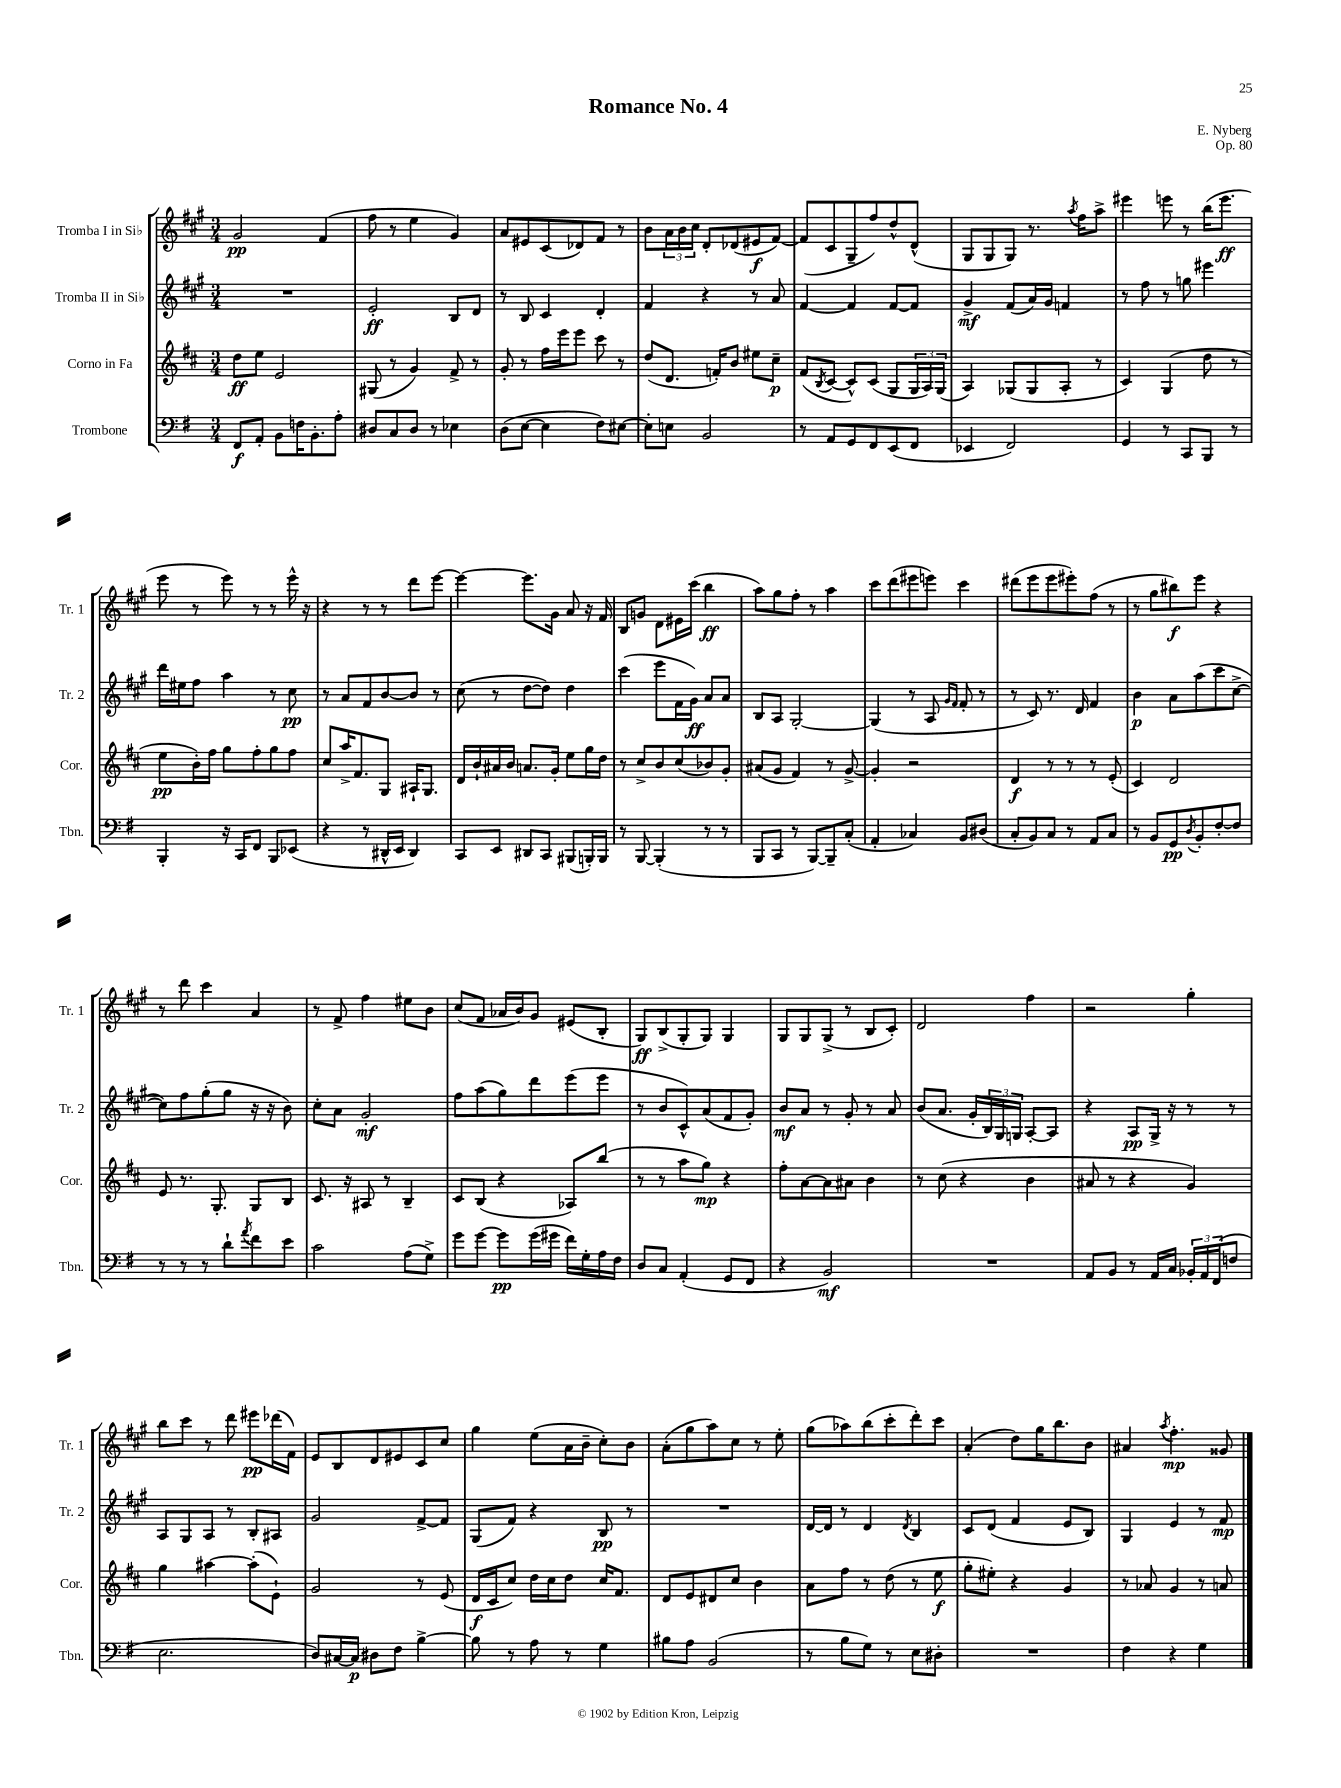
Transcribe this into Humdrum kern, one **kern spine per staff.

**kern	**kern	**kern	**kern
*staff4	*staff3	*staff2	*staff1
*clefF4	*clefG2	*clefG2	*clefG2
*k[f#]	*k[f#c#]	*k[f#c#g#]	*k[f#c#g#]
*M3/4	*M3/4	*M3/4	*M3/4
8FF#/L	8dd\L	2.r	2g#/
8AA'/J	8ee\J	.	.
8BB\L	2e/	.	.
16F\K	.	.	.
8.BB'\	.	.	.
.	.	.	(4f#/
8A'\J	.	.	.
=	=	=	=
8D#/L	(8G#/	2e'/	8ff#\
8C/	8r	.	8r
8D#/J	4g/)	.	4ee\
8r	.	.	.
4E-\	8f#^/	8B/L	4g#/)
.	8r	8d/J	.
=	=	=	=
(8D\L	8g'/	8r	8a/L
[8E\J	8r	8B/	8e#/
4E\]	16ff#\LL	4c#/	(8c#/
.	16eee\J	.	.
.	8eee\J	.	8d-/)
8F#\L)	8ccc#\	4d'/	8f#/J
[8E#\J	8r	.	8r
=	=	=	=
8E#'\]L	(8dd/L	4f#/	8b\L
8E\J	8.d/J	.	24a\L
.	.	.	24b\
.	.	.	24cc#\JJ
2BB/	.	4r	8d'/L
.	16f'/LK)	.	.
.	8b/J	.	(8d-/
.	8ee#\L	8r	8e#/
.	8cc#~\J	8a/	[8f#/J)
=	=	=	=
8r	(8f#/L	[4f#/	(8f#/]L
.	8qB/	.	.
8AA/L	[8c#/J	.	8c#/
8GG/	8c#^^/]L)	4f#/]	8G#~/
8FF#/	(8c#/J	.	8ff#/)
(8EE/	8G/L	[8f#/L	8dd^^/
8FF#/J	24G/L	8f#/]J	(8d^^/J
.	24A/)	.	.
.	(24G/JJ	.	.
=	=	=	=
4EE-/	4A/)	4g#^/	8G#/L
.	.	.	8G#/
2FF#/)	(8G-/L	(8f#/L	8G#/J)
.	8G-/	16a/L)	8.r
.	.	16g#/JJ	.
.	8A'/J	4f/	.
.	.	.	8qaa/
.	.	.	16ff#\LK
.	8r	.	8aa^\J
=	=	=	=
4GG/	4c#/)	8r	4eee#\
.	.	8ff#\	.
8r	(4G/	8r	8eee\
8CC/L	.	8gg\	8r
8BBB/J	8dd\	4eee#\	(16bb\LK
.	.	.	8.eee\J
8r	8r	.	.
=	=	=	=
4BBB'/	8ee\L	16ddd\LL	8eee\
.	.	16ee#\J	.
.	16b'\L)	8ff#\J	8r
.	16ff#\JJ	.	.
16r	8gg\L	4aa\	8eee\)
16CC/LK	.	.	.
8FF#/J	8ff#'\	.	8r
8BBB/L	8gg\	8r	8r
(8EE-/J	8ff#\J	8cc#\	16eee^^\
.	.	.	16r
=	=	=	=
4r	8cc#/L	8r	4r
.	16aa^/K	8a/L	.
.	8.f#/	.	.
8r	.	8f#/	8r
16DD#^^/LL	8G/J	[8b/	8r
16EE/JJ	.	.	.
4DD#/)	16A#`/LK	8b/]J	8ddd\L
.	8.G/J	.	.
.	.	8r	[8eee\J
=	=	=	=
8CC/L	16d/LL	(8cc#\	4eee\_
.	16b`/	.	.
8EE/J	16a#/	8r	.
.	16b/JJ	.	.
8DD#/L	8.a/L	[8dd\L	8.eee\]L
8CC/J	.	8dd\]J)	.
.	16g'/Jk	.	16g#\Jk
(8BBB#/L	8ee\L	4dd\	8a/
16BBB'/L)	16gg\L	.	16r
16BBB/JJ	16dd\JJ	.	16f#/
=	=	=	=
8r	8r	(4ccc#\	8B/L
[8BBB/	8cc#^/L	.	8g/J
(4BBB'/]	8b/	8eee\L	8d\L
.	(8cc#/	16f#\L	16e#\L
.	.	16g#\JJ)	(16ccc#\JJ
8r	8b-/)	8a/L	4bb\
8r	8g'/J	8a/J	.
=	=	=	=
8BBB/L	(8a#/L	8B/L	8aa\L)
8CC/J	8g/J	8A/J	8gg#\
8r	4f#/)	[2G#'/	8ff#'\J
[8BBB/L)	.	.	8r
8BBB~/]	8r	.	4aa\
(8C'/J	[8g^/	.	.
=	=	=	=
4AA'/	4g'/]	(4G#/]	8ccc#\L
.	.	.	(8ddd\
4C-/)	2r	8r	8eee#\
.	.	8A/	8eee\J)
.	.	16qqg#/LL	.
.	.	16qqf#/JJ	.
8BB/L	.	8f#'/	4ccc#\
(8D#/J	.	8r	.
=	=	=	=
8C'/L	4d/	8r	(8ddd#\L
8BB/)	.	8c#/)	8eee\
8C/J	8r	8.r	8eee\
8r	8r	.	8eee#'\)
.	.	16d/	.
8AA/L	8r	4f#/	(8ff#\J
8C/J	(8e'/	.	8r
=	=	=	=
8r	4c#/)	4b\	8r
8BB/L	.	.	8gg#\L
8GG/	2d/	8a\L	8bb#\)
8qD/	.	.	.
8BB'/	.	(8aa\	8eee\J
[8F#'/	.	8ccc#\	4r
8F#/]J	.	[8cc#^\J	.
=	=	=	=
8r	8e/	8cc#\]L)	8r
8r	8.r	8ff#\	8ddd\
8r	.	(8gg#'\	4ccc#\
.	8.G'/	.	.
8d`\L	.	8gg#\J	.
8qa/	.	.	.
8f#\	8G/L	16r	4a/
.	.	16r	.
8e\J	8B/J	8b\)	.
=	=	=	=
2c\	8.c#/	8cc#'\L	8r
.	.	8a\J	8f#^/
.	16r	.	.
.	8A#/	2g#'/	4ff#\
.	8r	.	.
(8A\L	4B~/	.	8ee#\L
8G^\J)	.	.	8b\J
=	=	=	=
8g\L	8c#/L	8ff#\L	(8cc#/L
[8g\J	(8B/J	(8aa\	8f#/J
8g\]L	4r	8gg#\)	16a-/LL
.	.	.	16b/J)
(16g\L	.	8ddd\	8g#/J
16g#\JJ	.	.	.
16f#\LL)	8A-/L)	(8eee\	(8e#/L
16G'\	.	.	.
16A\	(8bb/J	8eee\J	8B'/J
16F#\JJ	.	.	.
=	=	=	=
8D/L	8r	8r	8G#/L)
8C/J	8r	8b/L	(8B^/
(4AA'/	8aa\L	8c#^^/)	8G#'/
.	8gg\J)	(8a/	8G#/J)
8GG/L	4r	8f#/	4G#/
8FF#/J	.	8g#'/J)	.
=	=	=	=
4r	8ff#'\L	8b/L	8G#/L
.	[8a\	8a/J	8G#/
2BB/)	8a\]	8r	(8G#^/J
.	8a#\J	8g#'/	8r
.	4b\	8r	8B/L
.	.	8a/	8c#'/J)
=	=	=	=
2.r	8r	(8b/L	2d/
.	(8cc#\	8.a/J	.
.	4r	.	.
.	.	16g#'/LL	.
.	.	24B/)	.
.	.	24G#/	.
.	.	24G/JJ	.
.	4b\	[8A'/L	4ff#\
.	.	8A/]J	.
=	=	=	=
8AA/L	8a#/	4r	2r
8BB/J	8r	.	.
8r	4r	8A/L	.
16AA/LL	.	16G#^/Jk	.
16C/JJ	.	16r	.
24BB-'/LL	4g/)	8r	4gg#'\
24AA/	.	.	.
(24FF#/J	.	.	.
8F/J	.	8r	.
=	=	=	=
2.E\	4gg\	8A/L	8bb\L
.	.	8G#/	8ccc#\J
.	[4aa#\	8A/J	8r
.	.	8r	8ddd\
.	(8aa#'\]L	8B'/L	8eee#\L
.	8e`\J)	8A#/J	(16ddd-\L
.	.	.	16f#\JJ)
=	=	=	=
8D/L)	2g/	2g#/	8e/L
[16C#/L	.	.	8B/
16C#/]JJ	.	.	.
8D#\L	.	.	8d/
8F#\J	.	.	8e#/
[4B^\	8r	[8f#^/L	8c#/
.	(8e/	8f#/]J	8cc#/J
=	=	=	=
8B\]	16d/LL	(8G#/L	4gg#\
.	16c#/J	.	.
8r	8cc#/J)	8f#/J)	.
8A\	16dd\LL	4r	(8ee\L
.	16cc#\J	.	.
8r	8dd\J	.	16a\L
.	.	.	16b~\JJ
4G\	16cc#/LK	8B/	8cc#'\L)
.	8.f#/J	.	.
.	.	8r	8b\J
=	=	=	=
8B#\L	8d/L	2.r	(8a'\L
8A\J	8e/	.	8gg#\
(2BB/	8d#/	.	8aa\)
.	8cc#/J	.	8cc#\J
.	4b\	.	8r
.	.	.	8ee'\
=	=	=	=
8r	8a\L	[16d/LL	(8gg#\L
.	.	16d/]JJ	.
8B\L	8ff#\J	8r	8aa-\)
8G\J)	8r	4d/	(8bb\
8r	(8dd\	.	8ccc#'\
.	.	8qd/	.
8E\L	8r	4B/	8ddd'\)
8D#'\J	8ee\	.	8ccc#\J
=	=	=	=
2.r	8gg'\L	8c#/L	(4a'/
.	8ee#'\J)	(8d/J	.
.	4r	4f#/	8dd\L)
.	.	.	16gg#\K
.	.	.	8.bb\
.	4g/	8e/L	.
.	.	8B/J)	8b\J
=	=	=	=
4F#\	8r	4G#/	4a#/
.	8a-/	.	.
.	.	.	8qaa/
4r	4g/	4e/	4.ff#'\
4G\	8r	8r	.
.	8a/	8f#/	8g##/
==	==	==	==
*-	*-	*-	*-
